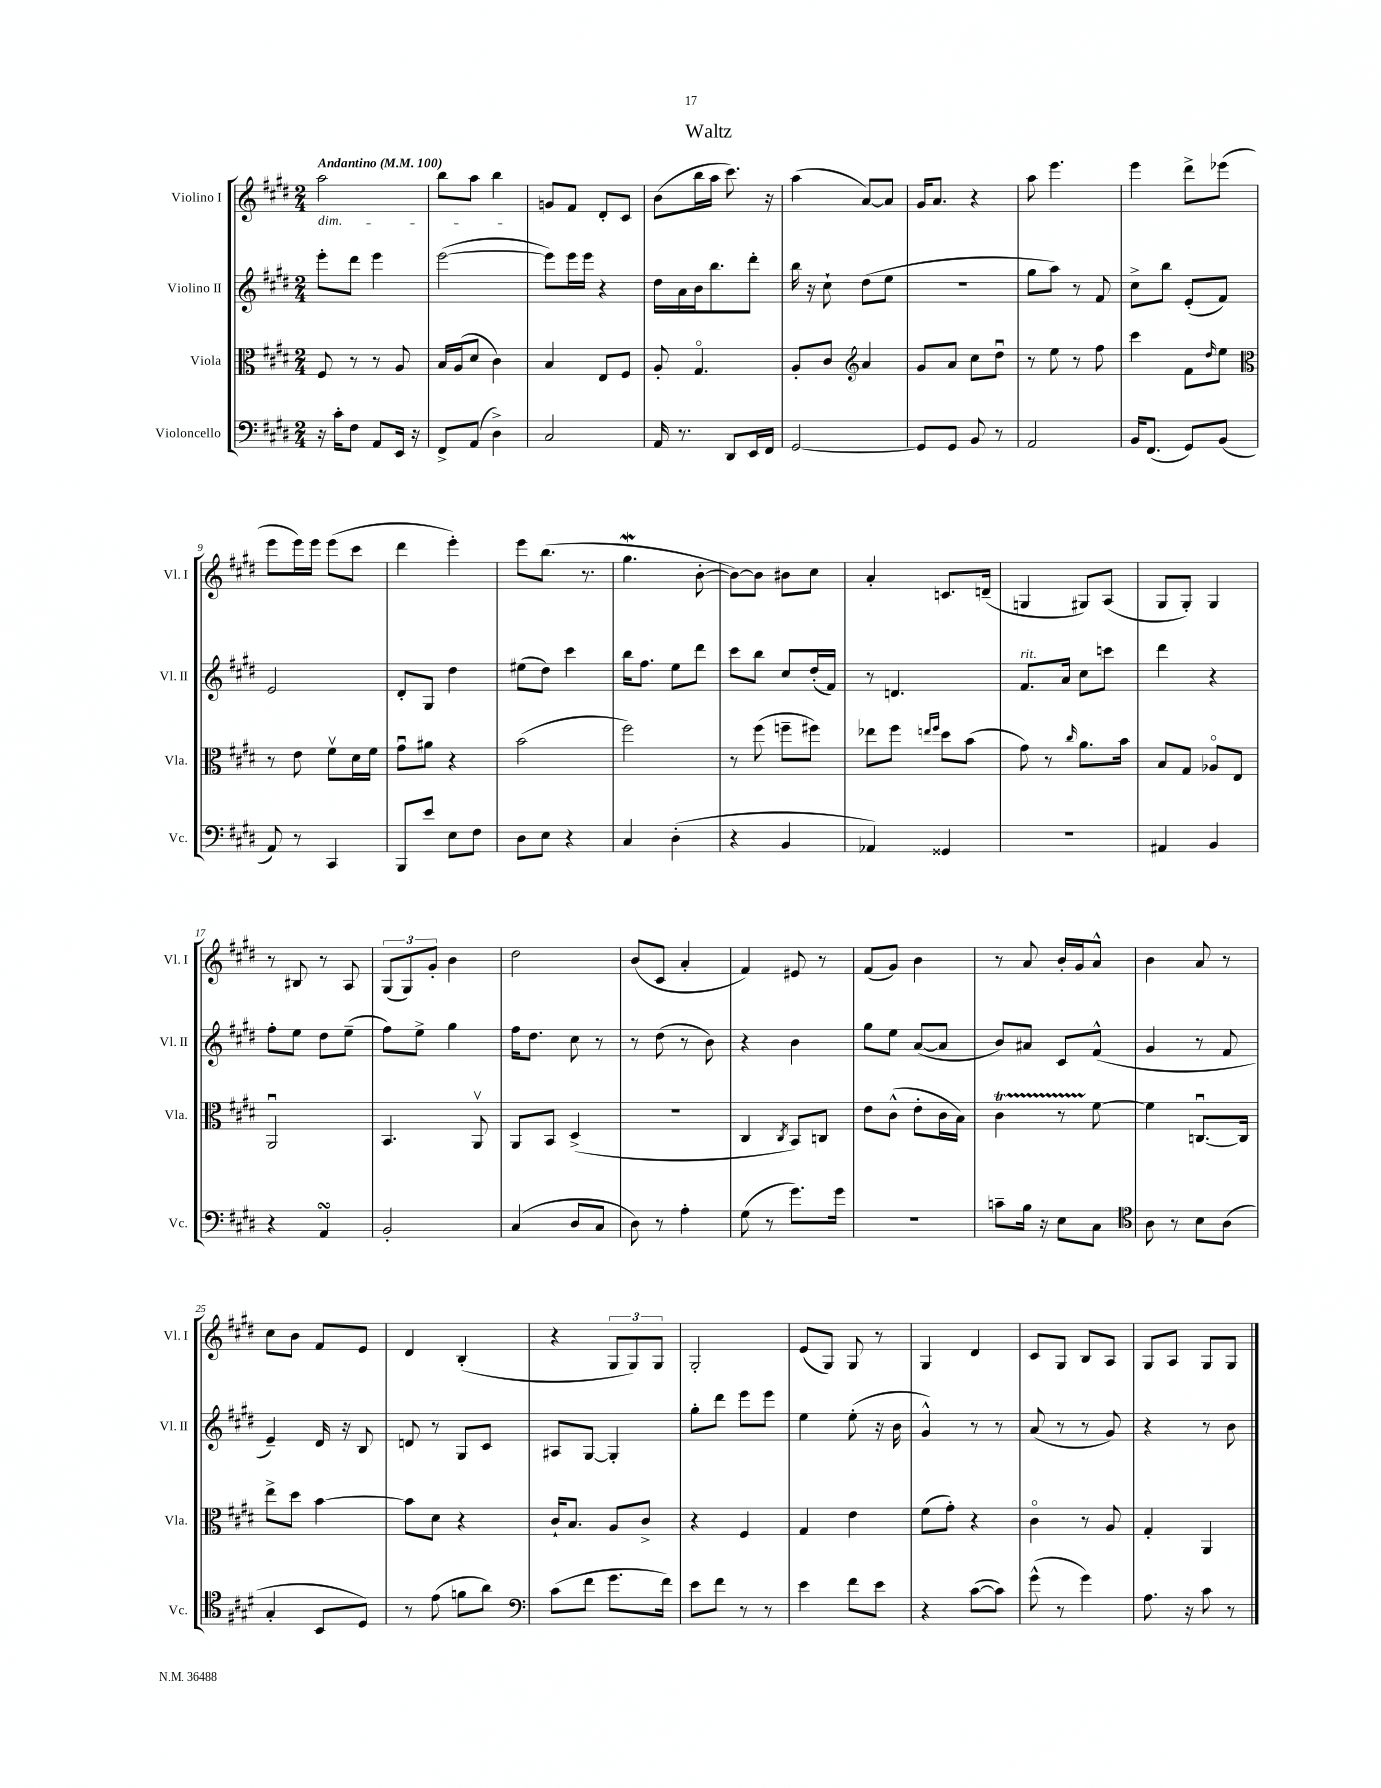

**kern	**kern	**kern	**kern
*staff4	*staff3	*staff2	*staff1
*clefF4	*clefC3	*clefG2	*clefG2
*k[f#c#g#d#]	*k[f#c#g#d#]	*k[f#c#g#d#]	*k[f#c#g#d#]
*M2/4	*M2/4	*M2/4	*M2/4
*MM100	*MM100	*MM100	*MM100
16r	8F#	8eee'	2aa
16c#'	.	.	.
8F#	8r	8ddd#	.
8AA	8r	4eee	.
16EE	8A	.	.
16r	.	.	.
=	=	=	=
8FF#^	16B	([2eee	8bb
.	(16A	.	.
(8AA	8d#	.	8aa
4D#^)	4c#)	.	4bb
=	=	=	=
2C#	4B	8eee])	8g
.	.	16eee	8f#
.	.	16eee	.
.	8E	4r	8d#'
.	8F#	.	8c#
=	=	=	=
16AA	8A'	16dd#	(8b
8.r	.	16a	.
.	4.G#o	16b	16bb
.	.	8.bb	16aa
8DD#	.	.	8.ccc#)
16EE	.	8ddd#'	.
16FF#	.	.	16r
=	=	=	=
[2GG#	8A'	16bb	(4aa
.	.	16r	.
.	8c#	8cc#`	.
*	*clefG2	*	*
.	4a	(8dd#	[8a)
.	.	8ee	8a]
=	=	=	=
8GG#]	8g#	2r	16g#
.	.	.	8.a
8GG#	8a	.	.
8BB	8cc#	.	4r
8r	8dd#u	.	.
=	=	=	=
2AA	8r	8gg#	8aa
.	8ee	8aa)	4.eee
.	8r	8r	.
.	8ff#	8f#	.
=	=	=	=
16BB	4ccc#	8cc#^	4eee
(8.FF#	.	.	.
.	.	8bb	.
8GG#)	8f#	(8e'	8ddd#^
.	16qqdd#	.	.
(8BB	8ee	8f#)	(8eee-
=	=	=	=
*	*clefC3	*	*
8AA)	8r	2e	8eee
8r	8e	.	16eee)
.	.	.	16eee
4CC#	8f#v	.	(8eee
.	16d#	.	8ccc#
.	16f#	.	.
=	=	=	=
8BBB	8g#u	8d#'	4ddd#
8e	8a#	8G#	.
8E	4r	4dd#	4eee')
8F#	.	.	.
=	=	=	=
8D#	(2b	(8ee#	8eee
8E	.	8dd#)	(8.bb
4r	.	4ccc#	.
.	.	.	8.r
=	=	=	=
4C#	2ff#)	16bb	4.gg#
.	.	8.ff#	.
(4D#'	.	8ee	.
.	.	8ddd#	[8b'
=	=	=	=
4r	8r	8ccc#	8b_)
.	(8ff#	8bb	8b]
4BB	8ff~	8cc#	8b#
.	8ff#)	(16dd#'	8cc#
.	.	16f#)	.
=	=	=	=
4AA-)	8ee-	8r	4a'
.	8ff#	4.d	.
.	16qqee	.	.
.	16qqff#	.	.
4GG##	8dd#	.	8.c
.	(8b	.	.
.	.	.	(16d~
=	=	=	=
2r	8g#)	8.f#	4G
.	8r	.	.
.	.	16a	.
.	16qqcc#	.	.
.	8.a	8cc#	8G#)
.	.	8ccc	(8A
.	16b	.	.
=	=	=	=
4AA#	8B	4ddd#	8G#
.	8G#	.	8G#')
4BB	8A-o	4r	4G#
.	8E	.	.
=	=	=	=
4r	2AAu	8ff#'	8r
.	.	8ee	8B#
4AA	.	8dd#	8r
.	.	(8ee~	8A
=	=	=	=
2BB'	4.BB	8ff#)	(12G#
.	.	.	12G#)
.	.	8ee^	.
.	.	.	12g#'
.	.	4gg#	4b
.	8AAv	.	.
=	=	=	=
(4C#	8AA	16ff#	2dd#
.	.	8.dd#	.
.	8BB	.	.
8D#	(4D#^	8cc#	.
8C#	.	8r	.
=	=	=	=
8D#)	2r	8r	(8b
8r	.	(8dd#	8c#
4A'	.	8r	4a'
.	.	8b)	.
=	=	=	=
(8G#	4C#	4r	4f#)
8r	.	.	.
.	8qC#	.	.
8.g#)	8BB)	4b	8e#
.	8C	.	8r
16g#	.	.	.
=	=	=	=
2r	8e	8gg#	(8f#
.	(8c#^^	8ee	8g#)
.	8e'	([8a	4b
.	16c#	8a]	.
.	16B)	.	.
=	=	=	=
8c~	4c#	8b)	8r
16B	.	8a#	8a
16r	.	.	.
8E	8r	8c#	16b'
.	.	.	16g#
8C#	[8f#	(8f#^^	8a^^
=	=	=	=
*clefC4	*	*	*
8A	4f#]	4g#	4b
8r	.	.	.
8B	[8.Cu	8r	8a
(8A	.	8f#	8r
.	16C]	.	.
=	=	=	=
4G#'	8ee^	4e~)	8cc#
.	8dd#	.	8b
8BB	[4b	16d#	8f#
.	.	16r	.
8D#)	.	8B	8e
=	=	=	=
8r	8b]	8d	4d#
(8e	8d#	8r	.
8f	4r	8G#	(4B'
8a)	.	8c#	.
=	=	=	=
*clefF4	*	*	*
(8c#	16c#`	8A#	4r
.	8.B	.	.
8f#	.	[8G#	.
8.g#	8A	4G#']	12G#
.	.	.	12G#)
.	8c#^	.	.
.	.	.	12G#
16f#)	.	.	.
=	=	=	=
8e	4r	8gg#'	2G#'
8f#	.	8ddd#	.
8r	4F#	8eee	.
8r	.	8eee	.
=	=	=	=
4e	4G#	4ee	(8e
.	.	.	8G#)
8f#	4e	(8ee'	8G#
8e	.	16r	8r
.	.	16b	.
=	=	=	=
4r	(8f#	4g#^^)	4G#
.	8g#')	.	.
([8c#	4r	8r	4d#
8c#])	.	8r	.
=	=	=	=
(8g#^^	4c#o	(8a	8c#
8r	.	8r	8G#
4g#)	8r	8r	8B
.	8A	8g#)	8A
=	=	=	=
8.A	4G#'	4r	8G#
.	.	.	8A
16r	.	.	.
8c#	4AA	8r	8G#
8r	.	8b	8G#
==	==	==	==
*-	*-	*-	*-
